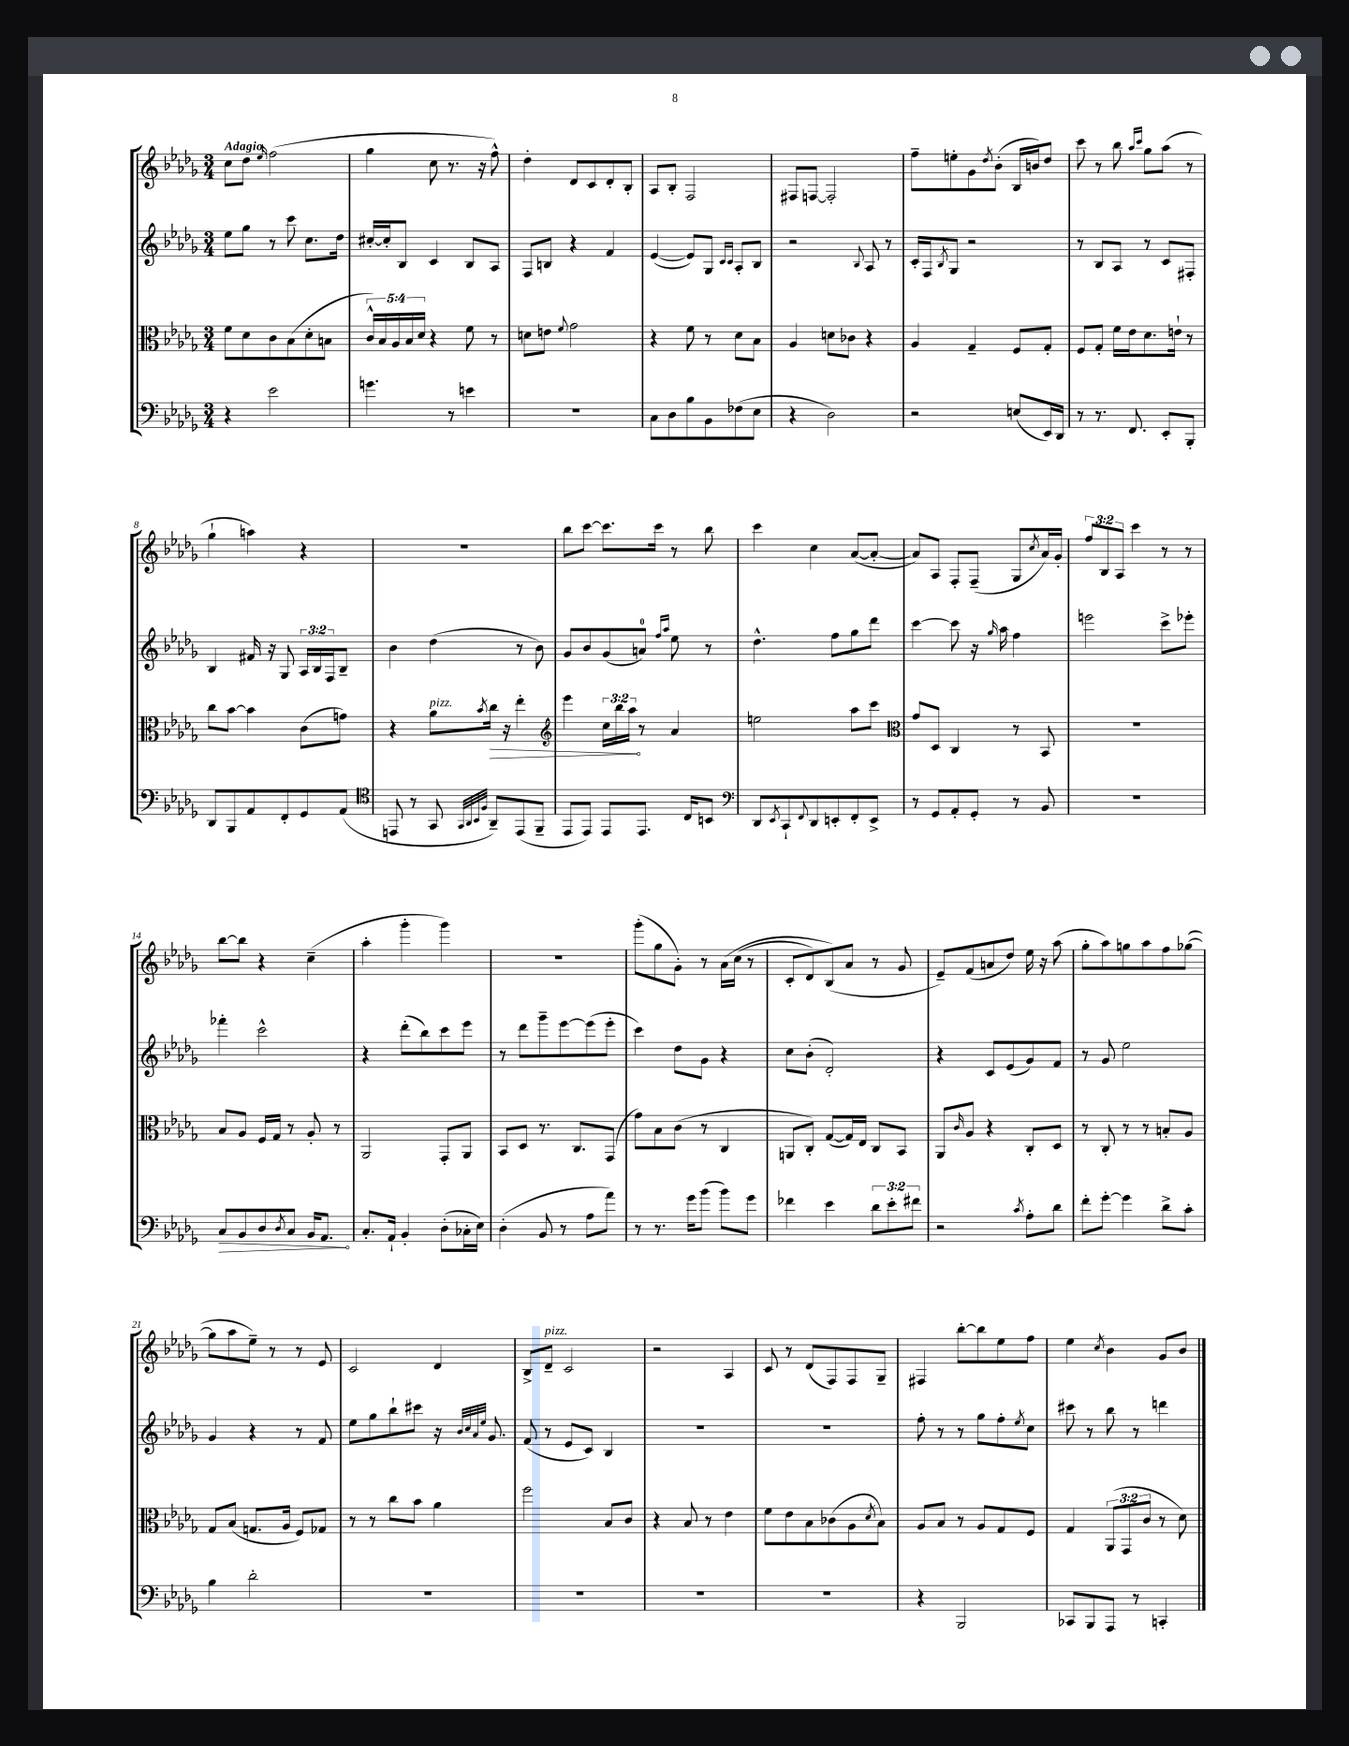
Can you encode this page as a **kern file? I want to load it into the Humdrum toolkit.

**kern	**kern	**kern	**kern
*staff4	*staff3	*staff2	*staff1
*clefF4	*clefC3	*clefG2	*clefG2
*k[b-e-a-d-g-]	*k[b-e-a-d-g-]	*k[b-e-a-d-g-]	*k[b-e-a-d-g-]
*M3/4	*M3/4	*M3/4	*M3/4
4r	8f	8ee-	8cc
.	8d-	8gg-	8dd-
.	.	.	16qqee-
2e-	8c	8r	(2ff
.	(8B-	8ccc	.
.	8d-'	8.cc	.
.	8B	.	.
.	.	16dd-	.
=	=	=	=
4.g	20c^^)	[16cc#'	4gg-
.	20B-	.	.
.	.	16cc#']	.
.	20A-	.	.
.	.	8B-	.
.	20B-	.	.
.	20d-	.	.
.	4r	4c	8cc
8r	.	.	8.r
4e	8f	8B-	.
.	.	.	16r
.	8r	8A-	8ff^^)
=	=	=	=
2.r	8d	8F	4dd-'
.	8e	8B	.
.	8qqf	.	.
.	2g-	4r	8d-
.	.	.	8c
.	.	4f	8d-'
.	.	.	8B-'
=	=	=	=
8C	4r	([4e-	8A-
8D-	.	.	8B-'
8B-	8f	8e-])	2F
8BB-	8r	8G-	.
.	.	16qqc	.
.	.	16qqc	.
(8F-	8d-	8A-'	.
8E-	8B-	8B-	.
=	=	=	=
4r	4A-	2r	8F#
.	.	.	[8F
2D-)	8d	.	2F']
.	8c-	.	.
.	.	8qqB-	.
.	4r	8A-	.
.	.	8r	.
=	=	=	=
2r	4A-	16c'	8ff~
.	.	16F	.
.	.	8qB-	.
.	.	8G-	8ee'
.	4G-~	2r	8g-
.	.	.	8qdd-
.	.	.	(8b-'
(8E	8F	.	16B-
.	.	.	16b)
16EE-)	8G-'	.	8dd-
16DD-	.	.	.
=	=	=	=
8r	8F	8r	8ccc
8.r	8G-'	8B-	8r
.	16f	8A-	8bb-
8.FF	16e-	.	.
.	.	.	16qqaa-
.	.	.	16qqccc
.	8.d-	8r	8gg-
8EE-'	.	8c	(8aa-
.	16e`	.	.
8BBB-'	8r	8F#'	8r
=	=	=	=
8DD-	8cc	4B-	4gg-`
8BBB-	[8b-	.	.
8AA-	4b-]	16f#	4aa)
.	.	16r	.
8FF'	.	8G-	.
8GG-	(8c	24A-	4r
.	.	24B-	.
.	.	24F	.
(8AA-	8g)	8B-~	.
=	=	=	=
*clefC4	*	*	*
8EE	4r	4b-	2.r
8r	.	.	.
8GG-	8a-	(4dd-	.
32qqGG-	.	.	.
32qqAA-	.	.	.
32qqBB-	.	.	.
32qqF	8qb-	.	.
8AA-~)	16cc	.	.
.	16r	.	.
(8EE	4ee-'	8r	.
8FF~	.	8b-)	.
=	=	=	=
*	*clefG2	*	*
8EE-	4eee-	8g-	8bb-
8EE-)	.	8b-	[8ccc
8EE-	24cc	(8g-	8.ccc]
.	24bb-	.	.
.	24aa-	.	.
8.EE-	8r	8a)	.
.	.	.	16ccc
.	.	16qqff	.
.	.	16qqaa-	.
.	4a-	8ee-	8r
16C	.	.	.
8BB	.	8r	8bb-
=	=	=	=
*clefF4	*	*	*
8DD-	2ee	4.dd-^^	4ccc
8qEE-	.	.	.
8CC`	.	.	.
8qqFF	.	.	.
8DD-	.	.	4cc
8EE'	.	8ff	.
8FF'	8aa-	8gg-	([8a-
8EE^	8ccc	8ddd-	8a-'_
=	=	=	=
*	*clefC3	*	*
8r	8g-	[4ccc	8a-])
8GG-	8D-	.	8A-
8AA-'	4C	8ccc]	8F'
8GG-'	.	16r	(8F~
.	.	16qqgg-	.
.	.	16aa-	.
8r	8r	4ff	8G-
.	.	.	8qcc
8BB-	8BB-	.	16a-)
.	.	.	16g-'
=	=	=	=
2.r	2.r	2eee	12ff
.	.	.	12B-
.	.	.	12A-
.	.	.	4ccc
.	.	8ccc^	8r
.	.	8eee-'	8r
=	=	=	=
8C	8B-	4fff-'	[8bb-
8BB-	8A-	.	8bb-]
8D-	16F	2ccc^^	4r
.	16G-	.	.
8qD-	.	.	.
8C	8r	.	.
16BB-	8A-'	.	(4cc~
8.AA-	.	.	.
.	8r	.	.
=	=	=	=
8.C'	2AA-	4r	4aa-'
16AA-`	.	.	.
4BB-'	.	(8ddd-'	4ggg-'
.	.	8bb-)	.
(8D-'	8GG-'	8ccc	4ggg-)
16C-'	8AA-	8eee-	.
16E-)	.	.	.
=	=	=	=
(4D-'	8BB-	8r	2.r
.	8D-	8ddd-	.
8BB-	8.r	8ggg-~	.
8r	.	[8eee-	.
.	8.C	.	.
8A-	.	(8eee-]	.
8a-)	(8GG-	8eee-'	.
=	=	=	=
8r	8g-)	4ccc)	(8ggg-'
8.r	8B-	.	8gg-
.	(8c	8dd-	8g-')
16g-	.	.	.
(8b-	8r	8g-	8r
8b-)	4C	4r	&(16a-
.	.	.	(16cc
8g-	.	.	8r
=	=	=	=
4f-	8AA	8cc	8c'
.	8C')	(8b-'	8d-)
4e-	([8G-	2d-')	(8B-&)
.	16G-])	.	8a-
.	16E-	.	.
12d-	8C	.	8r
12e-'	.	.	.
.	8BB-	.	8g-
12f#	.	.	.
=	=	=	=
2r	8AA-	4r	8e-~)
.	16qqc	.	.
.	8A-	.	(8f
.	4r	8c	8a
.	.	(8e-	8dd-)
8qc	.	.	.
8A-'	8C'	8g-)	16ee-
.	.	.	16r
8d-	8D-	8f	(8aa-
=	=	=	=
8f'	8r	8r	8gg-'
[8g-'	8C'	8g-	8aa-)
4g-]	8r	2ee-	8gg
.	8r	.	8aa-
8d-^	8B'	.	8ff
8c'	8A-	.	([8gg-
=	=	=	=
4B-	8G-	4g-	8gg-]
.	(8B-	.	8aa-
2d-'	8.G	4r	8ee-~)
.	.	.	8r
.	16A-	.	.
.	8F)	8r	8r
.	8G-	8f	8e-
=	=	=	=
2.r	8r	8ee-	2c
.	8r	8gg-	.
.	8cc	8bb-`	.
.	8b-	8ccc#	.
.	4a-	16r	4d-
.	.	32qqb-	.
.	.	32qqcc	.
.	.	32qqa-	.
.	.	32qqee-	.
.	.	8.g-	.
=	=	=	=
2.r	2ff	(8f	8B-^
.	.	8r	8d-~
.	.	8e-	2c
.	.	8c)	.
.	8B-	4B-	.
.	8c	.	.
=	=	=	=
2.r	4r	2.r	2r
.	8B-	.	.
.	8r	.	.
.	4e-	.	4A-
=	=	=	=
2.r	8f	2.r	8c
.	8e-	.	8r
.	8B-	.	(8d-
.	(8c-	.	8F)
.	8A-	.	8F
.	8qd-	.	.
.	8B-)	.	8G-~
=	=	=	=
4r	8A-	8ff'	4F#
.	8B-	8r	.
2BBB-	8r	8r	[8bb-'
.	8A-	8gg-	8bb-]
.	8G-	8ff'	8ee-
.	.	8qee-	.
.	8F	8cc	8ff
=	=	=	=
8CC-	4G-	8ccc#	4ee-
8BBB-	.	8r	.
.	.	.	8qcc
8AAA-	(12AA-	8bb-	4b-
.	12GG-	.	.
8r	.	8r	.
.	12c	.	.
4CC'	8r	4ddd	8g-
.	8d-)	.	8b-
==	==	==	==
*-	*-	*-	*-
